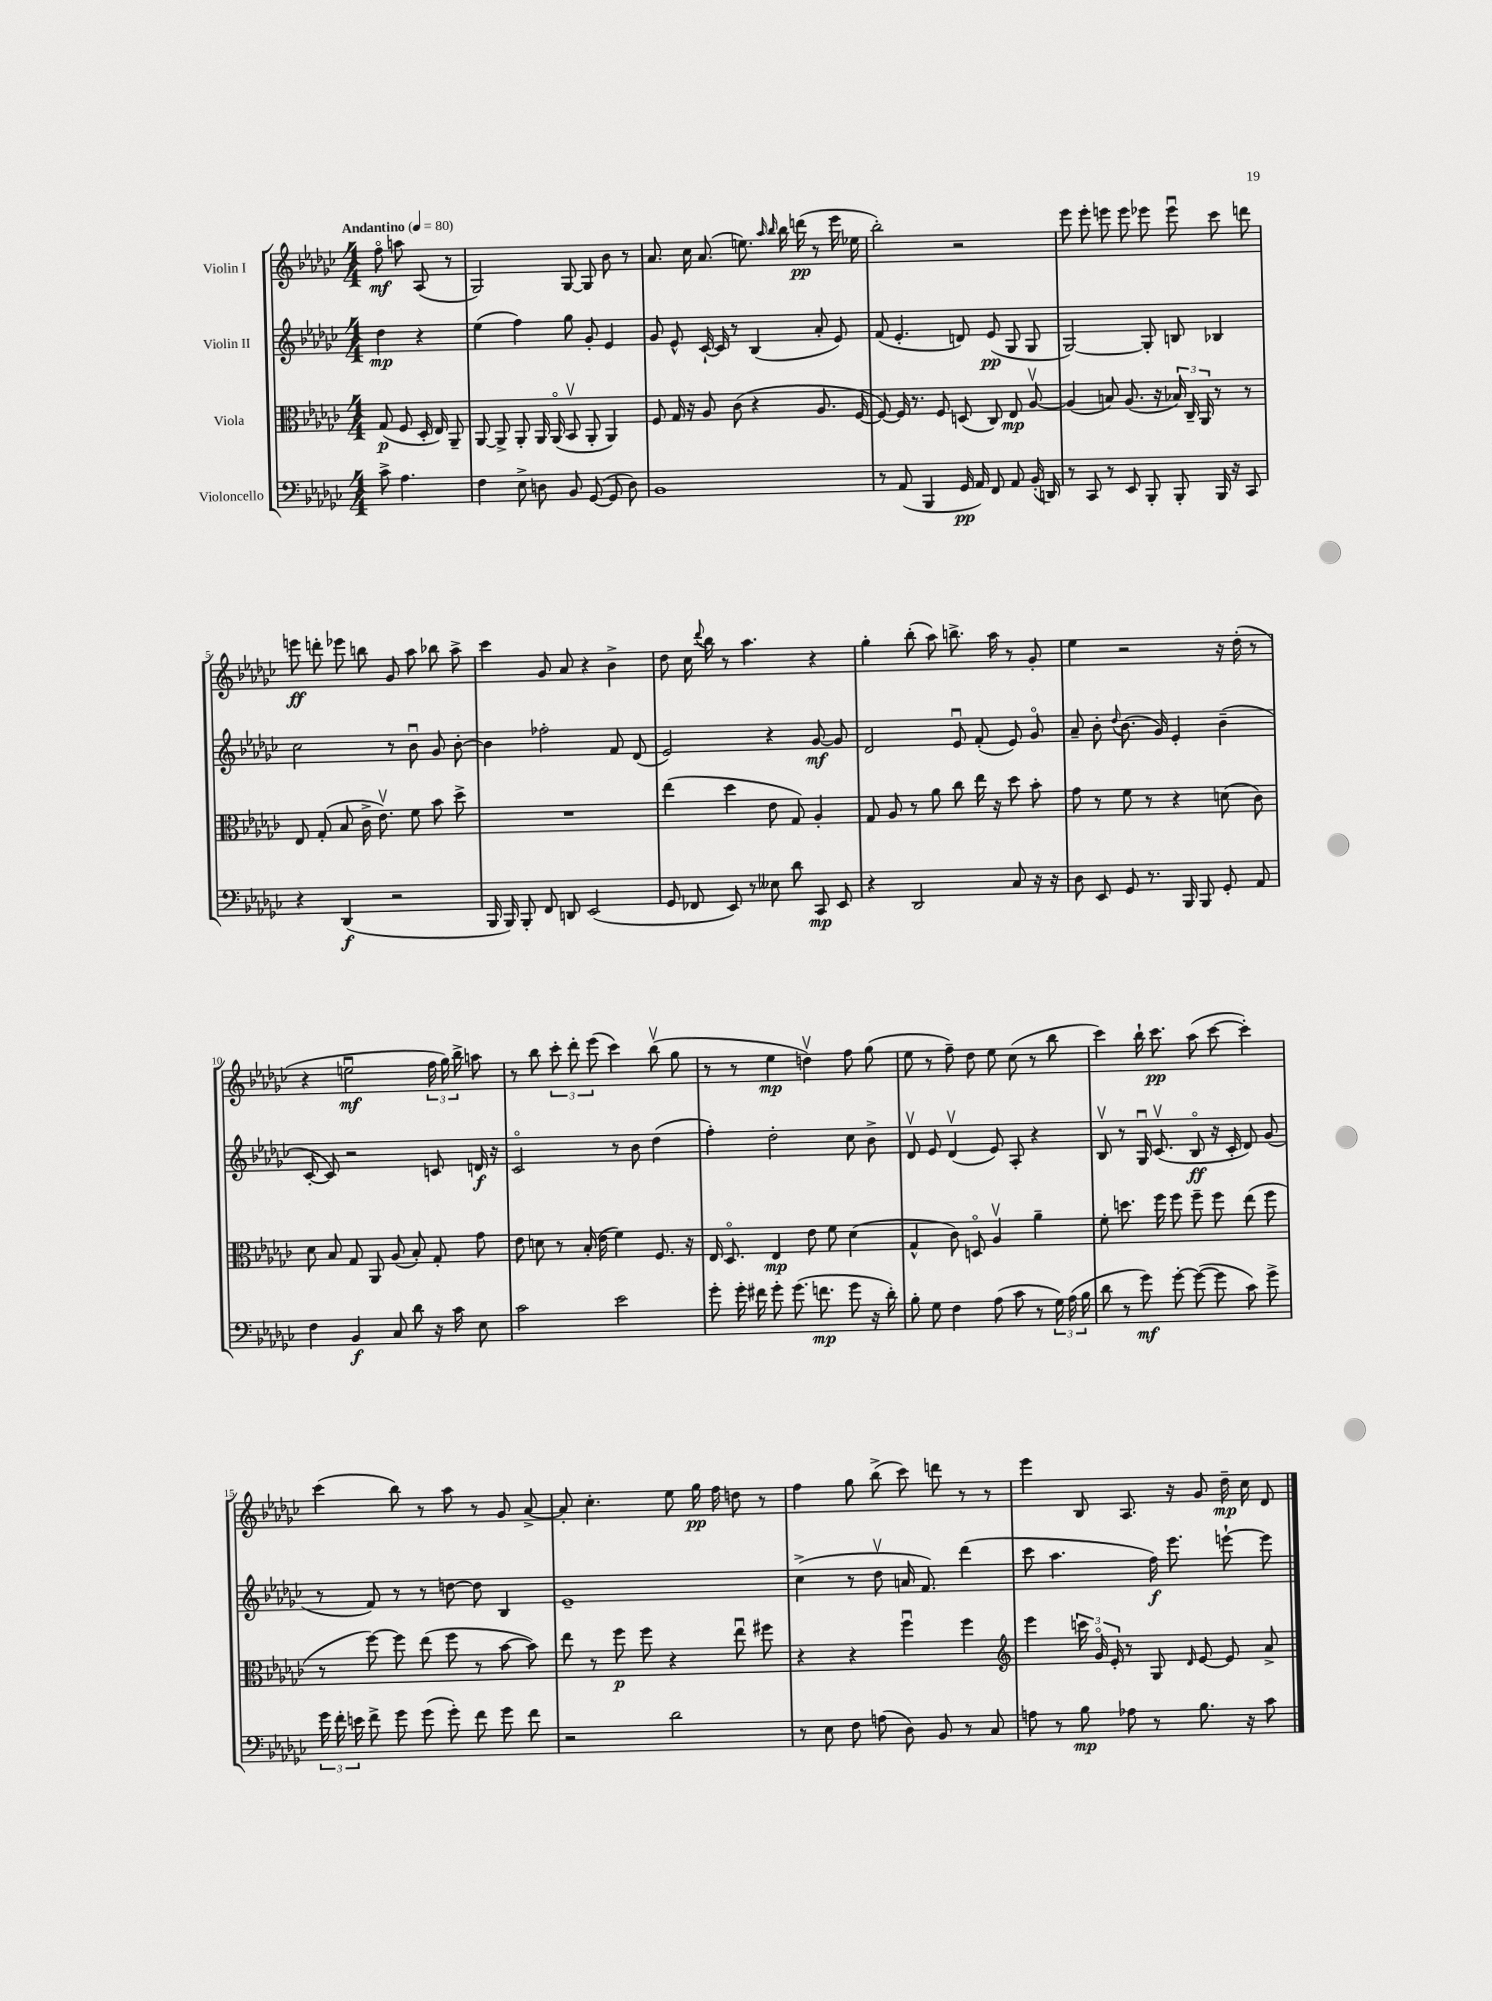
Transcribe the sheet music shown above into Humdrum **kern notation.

**kern	**kern	**kern	**kern
*staff4	*staff3	*staff2	*staff1
*clefF4	*clefC3	*clefG2	*clefG2
*k[b-e-a-d-g-c-]	*k[b-e-a-d-g-c-]	*k[b-e-a-d-g-c-]	*k[b-e-a-d-g-c-]
*M4/4	*M4/4	*M4/4	*M4/4
*MM80	*MM80	*MM80	*MM80
8c-^	(8G-	4dd-	8ffo
4.A-	8F	.	8aa
.	16D-'	4r	(8A-
.	16E-)	.	.
.	8AA-~	.	8r
=	=	=	=
4F	[8AA-	(4ee-	2G-)
.	8AA-^]	.	.
8E-^	8AA-'	4ff)	.
8D	16AA-	.	.
.	(16AA-o	.	.
8BB-	8BB-v	8gg-	[8G-
([8GG-	8AA-'	8g-'	8G-]
8GG-]	4AA-)	4e-	8b-
8D)	.	.	8r
=	=	=	=
1BB-	8F	8g-	8.a-
.	16G-	8e-^^	.
.	16r	.	16cc-
.	8A-	[16c-`	(8.a-
.	.	16c-]	.
.	(8c-	8r	.
.	.	.	8.ee)
.	4r	(4B-	.
.	.	.	16qqaa-
.	.	.	16qqbb-
.	.	.	16bb-
.	.	.	(16ddd
.	8.A-	8a-'	8r
.	.	8e-)	16eee-
.	[16F	.	16ee-
=	=	=	=
8r	8F_)	(8f	2bb-')
(8AA-	16F]	4.e-'	.
.	8.r	.	.
4BBB-	.	.	.
.	8F	.	.
16GG-	(8D	8d)	2r
16AA-)	.	.	.
8FF	8C-)	(8e-	.
8AA-	8E-	8G-	.
(16BB-'	[8A-v	8G-	.
16DD)	.	.	.
=	=	=	=
8r	(4A-]	[2G-)	8eee-
8CC-	.	.	8eee-'
8r	8B)	.	8eee
8EE-	(8.A-	.	8eee
8BBB-'	.	8G-']	8eee-
.	16r	.	.
8BBB-'	24B-)	8B	8eee-u
.	24C-~	.	.
.	24AA-	.	.
16BBB-	8r	4B-	8ccc-
16r	.	.	.
8CC-	8r	.	8ddd
=	=	=	=
4r	8E-	2cc-	8eee
.	(8G-'	.	8ddd'
(4DD-	8B-	.	8eee-
.	16c-^	.	8bb
.	8.e-v)	.	.
2r	.	8r	8g-
.	8f	8b-u	8aa-
.	8b-	8g-	8bb-
.	8dd-^	[8b-'	8aa-^
=	=	=	=
16BBB-	1r	4b-]	4ccc-
16BBB-)	.	.	.
8BBB-'	.	.	.
8FF	.	2ff-'	8g-
8DD	.	.	8a-
(2EE-	.	.	4r
.	.	8f	4b-^
.	.	(8d-	.
=	=	=	=
8GG-	(4ee-	2e-)	8dd-
8FF-	.	.	16cc-
.	.	.	8qqddd-
.	.	.	16bb-
8EE-)	4dd-	.	8r
8r	.	.	4.aa-
8E--	8e-	4r	.
8d-	8G-)	.	.
8CC-	4A-'	[8g-	4r
8EE-	.	8g-]	.
=	=	=	=
4r	8G-	2d-	4gg-'
.	8A-	.	.
2DD-	8r	.	(8bb-'
.	8a-	.	8aa-)
.	8cc-	8e-u	8.bb^
.	16ee-	(8f'	.
.	16r	.	16aa-
8C-	8dd-	8e-)	8r
16r	8b-'	8g-o	8g-'
16r	.	.	.
=	=	=	=
8D-	8g-	8a-~	4ee-
8EE-	8r	8b-'	.
.	.	8qqdd-	.
8GG-	8f	(8.b-	2r
8.r	8r	.	.
.	.	16g-)	.
.	4r	4e-'	.
16BBB-	.	.	.
8BBB-	.	.	.
8GG-'	(8d	(4b-~	16r
.	.	.	(16dd-'
8AA-	8c-)	.	8r
=	=	=	=
4F	8d-	[8c-'	4r
.	8B-	8c-])	.
4BB-	8G-	2r	2eeu
.	8AA-	.	.
8C-	(8A-	.	.
8d-	8B-')	.	.
16r	8G-'	8c	24ff
.	.	.	24gg-)
16c-	.	.	.
.	.	.	24bb-^
8E-	8g-	16d	8aa
.	.	16r	.
=	=	=	=
2c-	8e-	2c-o	8r
.	8d	.	8bb-
.	8r	.	12ccc-'
.	.	.	12ddd-'
.	(16B-'	.	.
.	.	.	(12eee-
.	16e-	.	.
2e-	4f)	8r	4ccc-)
.	.	8b-	.
.	8.F	(4dd-	(8bb-v
.	.	.	8gg-
.	16r	.	.
=	=	=	=
8g-'	16E-	4ff')	8r
.	8.D-o	.	.
16g-'	.	.	8r
16f#	.	.	.
8g-'	4E-	2dd-'	4ee-
(8.g-	.	.	.
.	8e-	.	4ddv)
8.f	.	.	.
.	8f	.	.
8g-	(4d-	8cc-	8ff
16r	.	8b-^	(8gg-
16d-')	.	.	.
=	=	=	=
8B-'	4G-^^	8d-v	8ee-
8G-	.	8e-	8r
4F	8c-)	(4d-v	8ff~)
.	8Do	.	8dd-
(8A-	4A-v	8e-)	8ee-
8c-	.	8A-'	(8cc-
8r	4a-~	4r	8r
24G-)	.	.	8bb-
(24A-	.	.	.
24B-	.	.	.
=	=	=	=
8d-	8f'	8B-v	4ccc-)
8r	8.dd	8r	.
8g-)	.	16G-u	16bb-`
.	16ff	(8.c-v	8.ccc-
[8g-'	8ff	.	.
(8g-_	8ff~	8B-o	(8aa-
8g-]	8ff	16r	[8ccc-
.	.	16c-'	.
8c-)	(8ee-	8d-)	4ccc-'])
8g-^	8ff	(8g-	.
=	=	=	=
24g-	8r	8r	(4ccc-
24f'	.	.	.
24e	.	.	.
8f^	[8ff)	8f)	.
8g-	8ff]	8r	8bb-)
(8g-	(8ee-	8r	8r
8g-')	8ff	[8dd	8aa-
8f	8r	8dd]	8r
8g-	[8b-	4B-	8g-
8f	8b-])	.	[8a-^
=	=	=	=
2r	8ee-	1e-~	8a-']
.	8r	.	4.cc-'
.	8ff	.	.
.	8ff	.	.
2d-	4r	.	8ee-
.	.	.	16gg-
.	.	.	16ff
.	8ee-u	.	8dd
.	8ff#	.	8r
=	=	=	=
8r	4r	(4cc-^	4ff
8E-	.	.	.
8F	4r	8r	8gg-
(8A	.	8dd-v	(8bb-^
8D-)	4ffu	16a	8ccc-)
.	.	8.f)	.
8BB-	.	.	8ddd
8r	4ff	(4ddd-	8r
8C-	.	.	8r
=	=	=	=
*	*clefG2	*	*
8A	4eee-	8ccc-	4eee-
8r	.	4.aa-	.
8B-	24ccc	.	8B-
.	24g-o	.	.
.	24e-'	.	.
8A-	8r	.	8.A-
8r	8G-	16ff)	.
.	.	8.eee-	16r
.	16qqd-	.	.
8.B-	[8e-	.	8g-
.	8e-]	[8eee`	16dd-~
16r	.	.	16cc-
8c-	8a-^	8eee]	8d-
==	==	==	==
*-	*-	*-	*-
